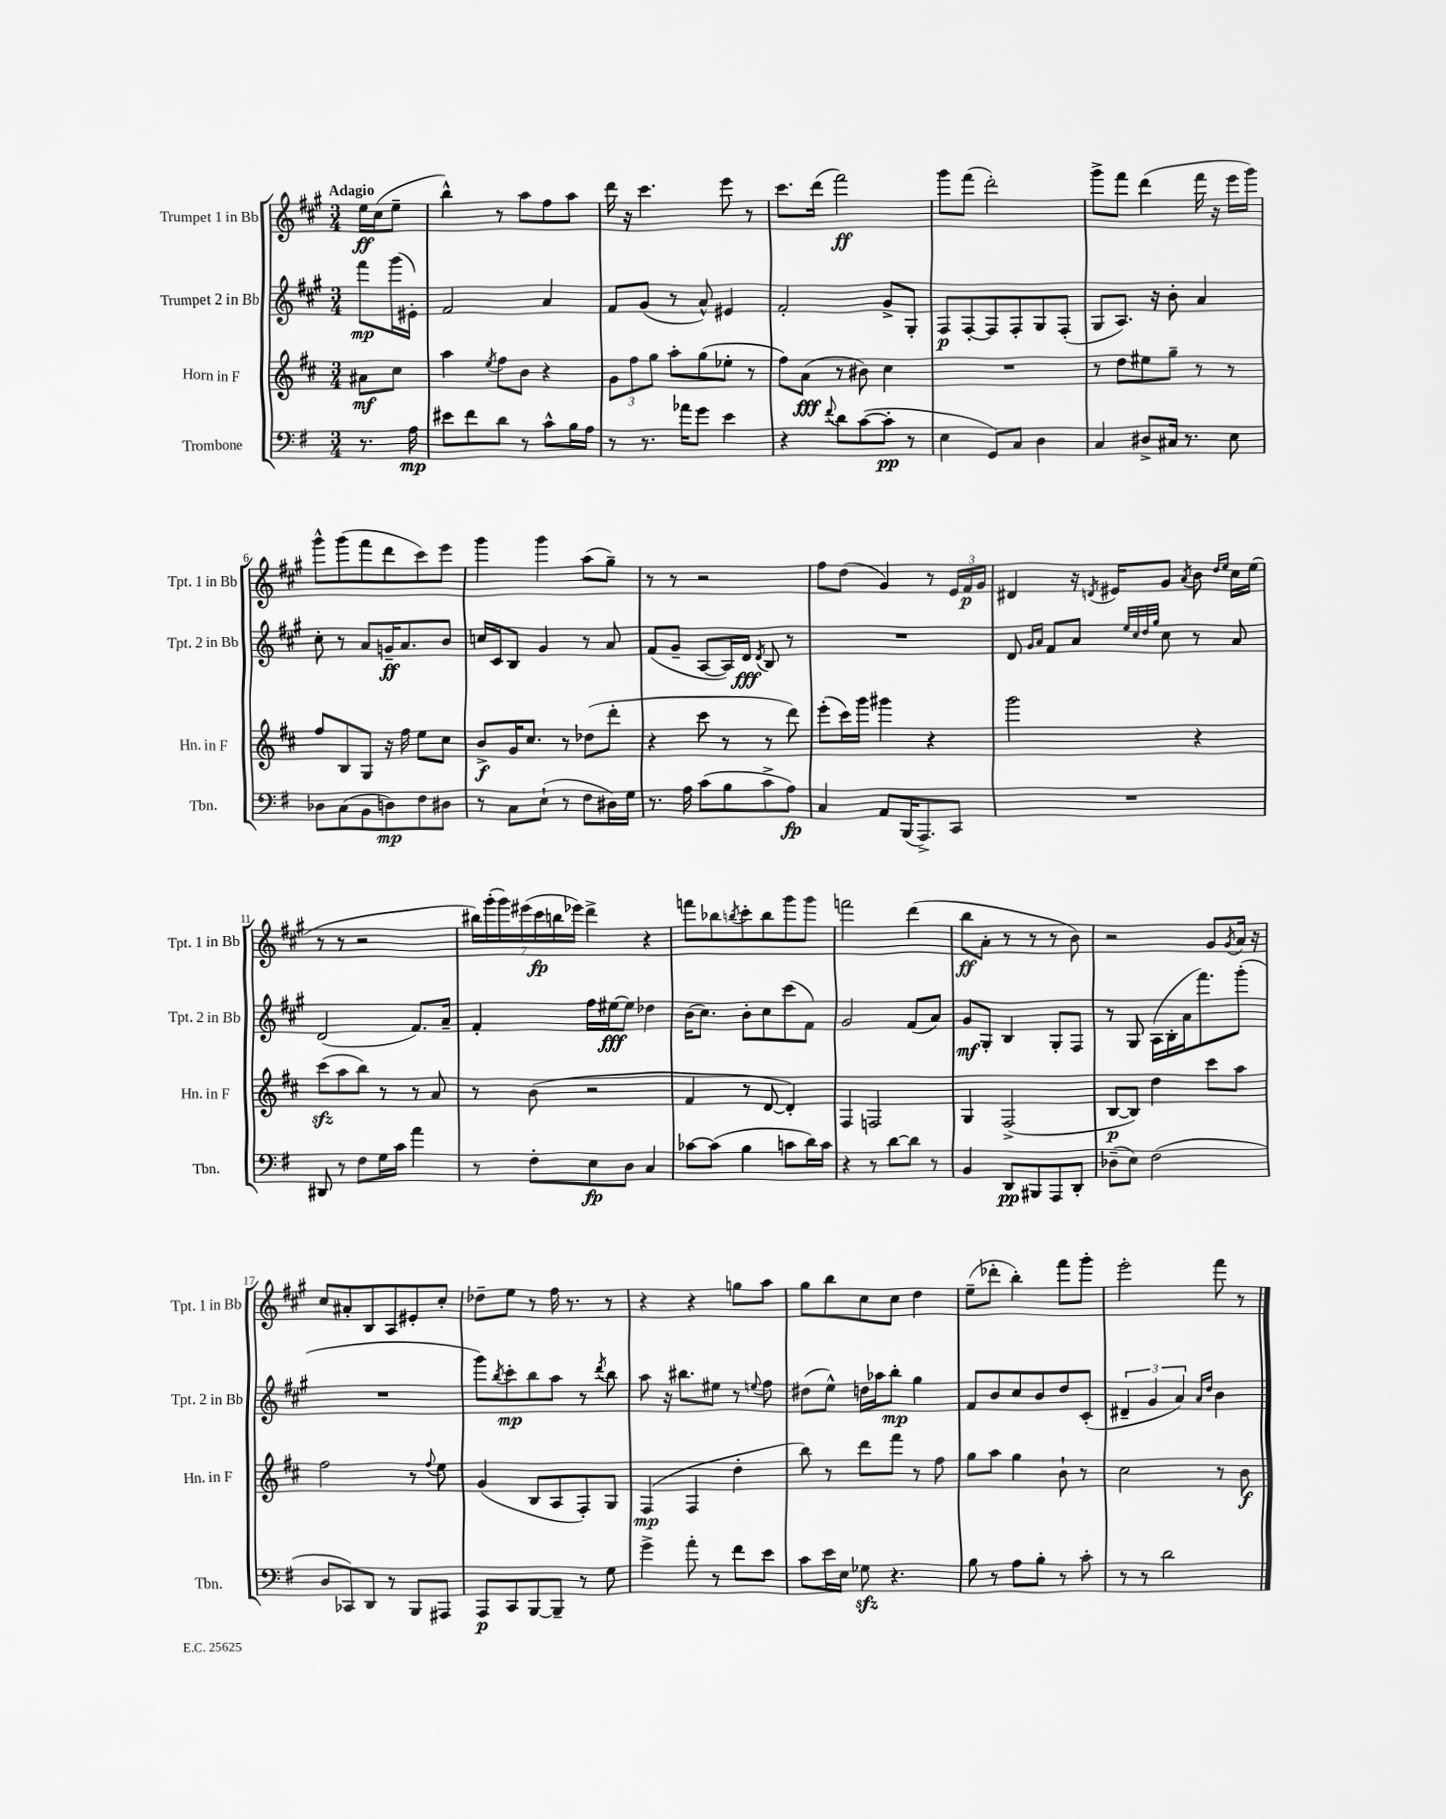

**kern	**dynam	**kern	**dynam	**kern	**dynam	**kern	**dynam
*part4	*part4	*part3	*part3	*part2	*part2	*part1	*part1
*staff4	*staff4	*staff3	*staff3	*staff2	*staff2	*staff1	*staff1
*I"Trombone	*	*I"Horn in F	*	*I"Trumpet 2 in Bb	*	*I"Trumpet 1 in Bb	*
*I'Tbn.	*	*I'Hn. in F	*	*I'Tpt. 2 in Bb	*	*I'Tpt. 1 in Bb	*
*clefF4	*	*clefG2	*	*clefG2	*	*clefG2	*
*k[f#]	*	*k[f#c#]	*	*k[f#c#g#]	*	*k[f#c#g#]	*
*M3/4	*	*M3/4	*	*M3/4	*	*M3/4	*
=	=	=	=	=	=	=	=
!	!	!	!	!	!	!LO:TX:a:B:t=Adagio	!
8.r	.	8a#X\L	mf	8fff#\L	mp	16ee\LL	ff
.	.	.	.	.	.	(16cc#\J	.
.	.	8cc#\J	.	(16ggg#\L	.	8ee~\J	.
16A\	mp	.	.	16e#X'\JJ)	.	.	.
=1	=1	=1	=1	=1	=1	=1	=1
8e#X\L	.	4aa\	.	2f#/	.	4bb^^\)	.
8f#\	.	.	.	.	.	.	.
.	.	8qee/	.	.	.	.	.
8d\J	.	8ff#\L	.	.	.	8r	.
8r	.	8b\J	.	.	.	8aa\L	.
8c^^\L	.	4r	.	4a/	.	8ff#\	.
16B\L	.	.	.	.	.	8aa\J	.
16A\JJ	.	.	.	.	.	.	.
=2	=2	=2	=2	=2	=2	=2	=2
8r	.	12g\L	.	8f#/L	.	16ddd\	.
.	.	.	.	.	.	16r	.
.	.	12ff#\	.	.	.	.	.
8.r	.	.	.	(8g#/J	.	4.ccc#\	.
.	.	12gg\J	.	.	.	.	.
.	.	8aa'\L	.	8r	.	.	.
16a-X\KL	.	.	.	.	.	.	.
8g\J	.	(8gg\	.	8a^^/)	.	.	.
4e\	.	8ee-X'\J	.	4e#X/	.	8eee\	.
.	.	8r	.	.	.	8r	.
=3	=3	=3	=3	=3	=3	=3	=3
4r	.	8ff#\L)	.	2f#'/	.	8.ccc#\L	.
.	.	(8a\J	fff	.	.	.	.
.	.	.	.	.	.	(16ddd\Jk	.
8qqf#/	.	.	.	.	.	.	.
8d\L	.	8r	.	.	.	2fff#\)	ff
([8c\	.	8b#X\)	.	.	.	.	.
8c'\J]	pp	4cc#\	.	8g#^/L	.	.	.
8r	.	.	.	8G#'/J	.	.	.
=4	=4	=4	=4	=4	=4	=4	=4
4E\	.	2.r	.	8F#/L	p	8ggg#\L	.
.	.	.	.	[8F#'/	.	(8fff#\J	.
8GG/L)	.	.	.	8F#/]	.	2ddd'\)	.
8C/J	.	.	.	8F#'/	.	.	.
4D\	.	.	.	8G#/	.	.	.
.	.	.	.	(8F#'/J	.	.	.
=5	=5	=5	=5	=5	=5	=5	=5
4C/	.	8r	.	8G#/L	.	8ggg#^\L	.
.	.	8dd\L	.	8.A/J)	.	8fff#\J	.
8D#X^/L	.	8ee#X\	.	.	.	(4ddd\	.
.	.	.	.	16r	.	.	.
16C#X/Jk	.	8gg~\J	.	8b'\	.	.	.
8.r	.	.	.	.	.	.	.
.	.	8r	.	4a/	.	16fff#\	.
.	.	.	.	.	.	16r	.
8E\	.	8r	.	.	.	16eee\LL	.
.	.	.	.	.	.	16ggg#\JJ)	.
!!LO:LB:g=z
=6	=6	=6	=6	=6	=6	=6	=6
8D-X\L	.	8ff#/L	.	8cc#'\	.	8ggg#^^\L	.
(8C\	.	8B/	.	8r	.	(8ggg#\	.
8BB\	.	8G/J	.	8a/L	.	8fff#\	.
8Dn\)	mp	16r	.	16gn~/K	ff	8ddd\	.
.	.	16ff#\	.	8.a/	.	.	.
8F#\	.	8ee\L	.	.	.	8ccc#\)	.
8D#X\J	.	8cc#\J	.	8b/J	.	8eee\J	.
=7	=7	=7	=7	=7	=7	=7	=7
8r	.	8b^/L	f	16ccn/LL	.	4ggg#\	.
.	.	.	.	16c#/J	.	.	.
8C\L	.	16g/K	.	8B/J	.	.	.
.	.	8.cc#/J	.	.	.	.	.
(8E`\J	.	.	.	4g#/	.	4ggg#\	.
8r	.	8r	.	.	.	.	.
8F#\L	.	(8dd-X\L	.	8r	.	(8aa\L	.
16D#X\L)	.	8ddd'\J	.	8a/	.	8gg#~\J)	.
16G\JJ	.	.	.	.	.	.	.
=8	=8	=8	=8	=8	=8	=8	=8
8.r	.	4r	.	(8f#/L	.	8r	.
.	.	.	.	8g#~/J	.	8r	.
16A\	.	.	.	.	.	.	.
(8c\L	.	8ccc#\	.	[8A/L	.	2r	.
8B\	.	8r	.	16A/L])	.	.	.
.	.	.	.	16d/JJ	fff	.	.
.	.	.	.	8qd/	.	.	.
8c^\	.	8r	.	8B/	.	.	.
8A\J)	fp	8ddd\)	.	8r	.	.	.
=9	=9	=9	=9	=9	=9	=9	=9
4C/	.	(8eee'\L	.	2.r	.	8ff#\L	.
.	.	16ccc#\L)	.	.	.	(8dd\J	.
.	.	16ggg\JJ	.	.	.	.	.
8AA/L	.	4ggg#X\	.	.	.	4g#/)	.
(16BBB/K	.	.	.	.	.	.	.
8.AAA^/)	.	.	.	.	.	.	.
.	.	4r	.	.	.	8r	.
8CC/J	.	.	.	.	.	24e/LL	.
.	.	.	.	.	.	24f#/	p
.	.	.	.	.	.	24g#/JJ	.
=10	=10	=10	=10	=10	=10	=10	=10
2.r	.	2ggg\	.	8d/	.	4d#X/	.
.	.	.	.	16qqg#/LL	.	.	.
.	.	.	.	16qqa/JJ	.	.	.
.	.	.	.	8f#/L	.	.	.
.	.	.	.	8a/J	.	16r	.
.	.	.	.	.	.	8qdn/	.
.	.	.	.	.	.	16e#X/KL	.
.	.	.	.	32qqee/LLL	.	.	.
.	.	.	.	32qqcc#/	.	.	.
.	.	.	.	32qqdd/	.	.	.
.	.	.	.	32qqgg#/JJJ	.	.	.
.	.	.	.	8cc#\	.	8g#/J	.
.	.	.	.	.	.	8qa/	.
.	.	4r	.	8r	.	8b\	.
.	.	.	.	.	.	16qqdd/LL	.
.	.	.	.	.	.	16qqee/JJ	.
.	.	.	.	8a/	.	16cc#\LL	.
.	.	.	.	.	.	(16ee\JJ	.
!!LO:LB:g=z
=11	=11	=11	=11	=11	=11	=11	=11
8DD#X/	.	(8ccc#zz\L	.	(2d/	.	8r	.
8r	.	8aa\	.	.	.	8r	.
8F#\L	.	8bb\J)	.	.	.	2r	.
16G\L	.	8r	.	.	.	.	.
16c\JJ	.	.	.	.	.	.	.
4a\	.	8r	.	8.f#/L)	.	.	.
.	.	8a/	.	.	.	.	.
.	.	.	.	16a~/Jk	.	.	.
=12	=12	=12	=12	=12	=12	=12	=12
8r	.	8r	.	4f#'/	.	28bb#X\LL)	.
.	.	.	.	.	.	(28ggg#'\	.
.	.	.	.	.	.	28ggg#\)	.
.	.	.	.	.	.	(28eee#X\	.
8F#'\L	.	(8b\	.	.	.	.	.
.	.	.	.	.	.	28ccc#\	fp
.	.	.	.	.	.	28bbn\	.
.	.	.	.	.	.	28eee-X\JJ)	.
8E\	fp	2r	.	16ff#\LL	.	4ddd^\	.
.	.	.	.	[16ee#X\J	fff	.	.
8D\J	.	.	.	8ee#\J]	.	.	.
4C/	.	.	.	4dd-X\	.	4r	.
=13	=13	=13	=13	=13	=13	=13	=13
[8c-X\L	.	4f#/	.	(16b\KL	.	8fffn\L	.
.	.	.	.	8.cc#\J)	.	.	.
(8c-\J]	.	.	.	.	.	8bb-X\	.
.	.	.	.	.	.	8qbbn/	.
4B\	.	8r	.	8b'\L	.	8ccc#'\	.
.	.	[8d/	.	8cc#\	.	8bb\	.
8cn\L	.	4d'/])	.	(8ccc#\	.	8ggg#\	.
16d\L)	.	.	.	8f#\J)	.	8ggg#\J	.
16c\JJ	.	.	.	.	.	.	.
=14	=14	=14	=14	=14	=14	=14	=14
4r	.	4F#/	.	2g#/	.	2fffn\	.
8r	.	2Fn/	.	.	.	.	.
[8d\L	.	.	.	.	.	.	.
8d\J]	.	.	.	(8f#/L	.	(4ddd\	.
8r	.	.	.	8a/J)	.	.	.
=15	=15	=15	=15	=15	=15	=15	=15
4BB/	.	4G/	.	8g#/L	mf	8bb\L	ff
.	.	.	.	8G#'/J	.	8a'\J	.
8DD/L	pp	(2F#^/	.	4B/	.	8r	.
8BBB#X/	.	.	.	.	.	8r	.
8AAA/	.	.	.	8G#'/L	.	8r	.
8DD'/J	.	.	.	8F#/J	.	8b\)	.
=16	=16	=16	=16	=16	=16	=16	=16
(8D-X~\L	.	[8B/L	p	8r	.	2r	.
8E\J)	.	8B/J])	.	8G#/	.	.	.
(2F#\	.	4dd\	.	(16A\LL	.	.	.
.	.	.	.	16B'\	.	.	.
.	.	.	.	16a\J	.	.	.
.	.	.	.	8.fff#\)	.	.	.
.	.	8ccc#\L	.	.	.	8g#/L	.
.	.	.	.	.	.	8qg#/	.
.	.	8aa\J	.	(8ggg#'\J	.	16a/Jk	.
.	.	.	.	.	.	16r	.
!!LO:LB:g=z
=17	=17	=17	=17	=17	=17	=17	=17
8D/L	.	2ff#\	.	2.r	.	8cc#/L	.
8CC-X/)	.	.	.	.	.	8a#X'/	.
8DD/J	.	.	.	.	.	8B/	.
8r	.	.	.	.	.	8A/	.
8BBB/L	.	8r	.	.	.	8e#X'/	.
.	.	8qqff#/	.	.	.	.	.
8AAA#X/J	.	8ee\	.	.	.	8cc#'/J	.
=18	=18	=18	=18	=18	=18	=18	=18
8AAA/L	p	(4g/	.	8ggg#\L)	.	8dd-X~\L	.
.	.	.	.	8qbb/	.	.	.
8CC/	.	.	.	8ccc#'\	mp	8ee\J	.
[8BBB/	.	8B/L	.	8bb\	.	8r	.
8BBB~/J]	.	8A/	.	8aa\J	.	16ff#\	.
.	.	.	.	.	.	8.r	.
8r	.	8F#'/)	.	8r	.	.	.
.	.	.	.	8qddd/	.	.	.
8G\	.	8G/J	.	8bb\	.	8r	.
=19	=19	=19	=19	=19	=19	=19	=19
4g^\	.	(4F#/	mp	8aa\	.	4r	.
.	.	.	.	16r	.	.	.
.	.	.	.	8.bb#X\L	.	.	.
8a'\	.	4F#/	.	.	.	4r	.
8r	.	.	.	8ee#X\J	.	.	.
8f#\L	.	4dd'\	.	8r	.	8ggn\L	.
.	.	.	.	8qqeen/	.	.	.
8e\J	.	.	.	8ff#\	.	8aa\J	.
=20	=20	=20	=20	=20	=20	=20	=20
8c\L	.	8bb\)	.	(8dd#X\L	.	8gg#\L	.
16e\L	.	8r	.	8ee^^\J)	.	8bb\	.
16E\JJ	.	.	.	.	.	.	.
8G-Xzz\	.	8ddd\L	.	16ddn\LL	.	8cc#\	.
.	.	.	.	16aa-X\J	.	.	.
4.r	.	8fff#\J	.	8bb'\J	mp	8cc#\J	.
.	.	8r	.	4gg#\	.	4dd\	.
.	.	8ff#\	.	.	.	.	.
=21	=21	=21	=21	=21	=21	=21	=21
8B\	.	8gg\L	.	8f#/L	.	(8ee~\L	.
8r	.	8aa\J	.	8b/	.	8ddd-X'\J	.
8A\L	.	4gg\	.	8cc#/	.	4bb'\)	.
8B'\J	.	.	.	8b/	.	.	.
8r	.	8b`\	.	8dd/	.	8fff#\L	.
8c'\	.	8r	.	(8c#'/J	.	8ggg#'\J	.
=22	=22	=22	=22	=22	=22	=22	=22
8r	.	2cc#\	.	6d#X~/	.	2eee'\	.
8r	.	.	.	.	.	.	.
.	.	.	.	6g#/	.	.	.
2d\	.	.	.	.	.	.	.
.	.	.	.	6a/)	.	.	.
.	.	.	.	16qqa/LL	.	.	.
.	.	.	.	16qqdd/JJ	.	.	.
.	.	8r	.	4b\	.	8fff#\	.
.	.	8b\	f	.	.	8r	.
==	==	==	==	==	==	==	==
*-	*-	*-	*-	*-	*-	*-	*-
